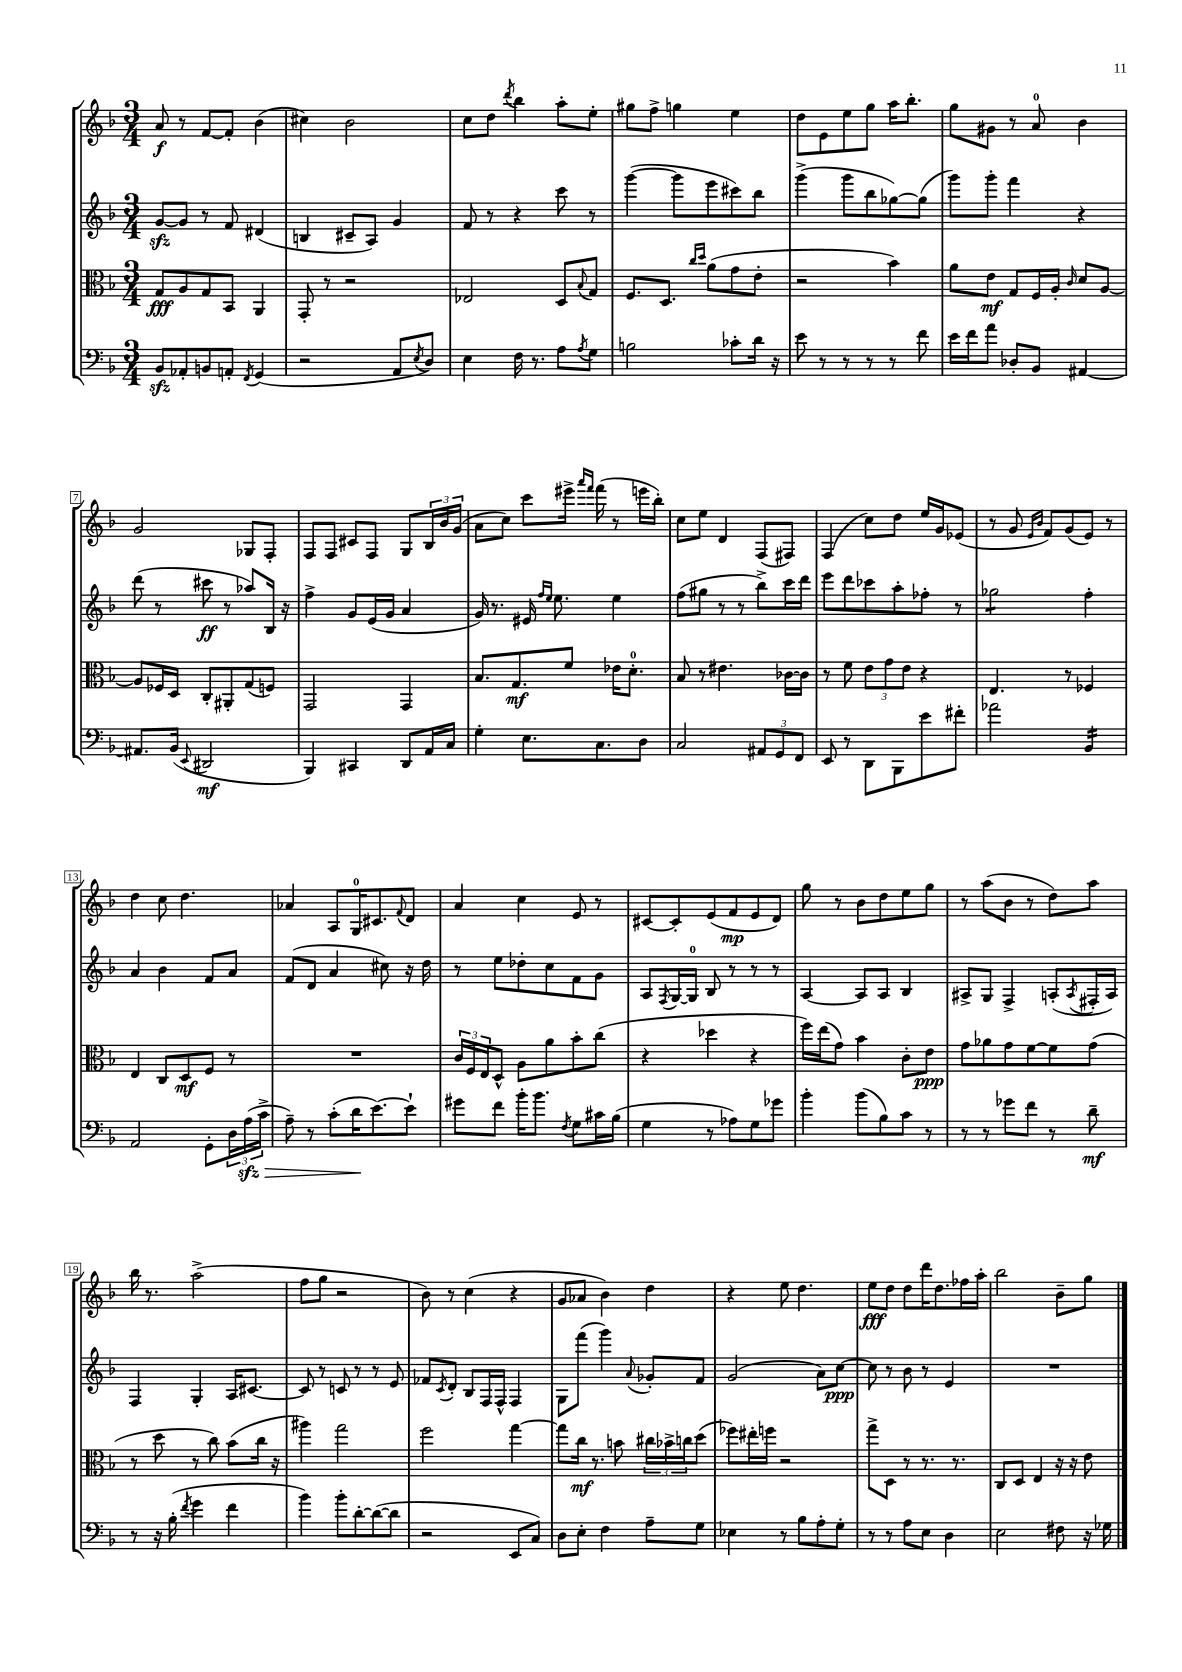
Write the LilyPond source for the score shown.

<<
\new StaffGroup <<
\new Staff = "s0" {
    \clef treble \key f \major \numericTimeSignature \time 3/4
    a'8\f r8 f'8~ f'8-. bes'4( |
    cis''4) bes'2 |
    c''8 d''8 \acciaccatura { d'''8 } bes''4 a''8-. e''8-. |
    gis''8 f''8-> g''4 e''4 |
    d''8 e'8 e''8 g''8 a''16 bes''8.-. |
    g''8 gis'8 r8 a'8-0 bes'4 |
    g'2 ges8 f8-. |
    f8 f8 cis'8 f8 g8 \tuplet 3/2 { bes16 bes'16 g'16( } |
    a'8 c''8) c'''8 eis'''16-> \grace { a'''16 f'''16 } f'''16( r8 e'''16 bes''16-.) |
    c''8 e''8 d'4 f8( fis8) |
    f4( c''8) d''8 e''16 g'16 ees'8( |
    r8 g'8 \grace { e'16 bes'16 } f'8) g'8( e'8) r8 |
    d''4 c''8 d''4. |
    aes'4 a8 g16-0 cis'8. \appoggiatura { f'8 } d'8 |
    a'4 c''4 e'8 r8 |
    cis'8~ cis'8-. e'8( f'8\mp e'8 d'8) |
    g''8 r8 bes'8 d''8 e''8 g''8 |
    r8 a''8( bes'8 r8 d''8) a''8 |
    bes''16 r8. a''2->( |
    f''8 g''8 r2 |
    bes'8) r8 c''4( r4 |
    g'8 aes'8 bes'4) d''4 |
    r4 e''8 d''4. |
    e''8\fff d''8 d''8 d'''16 d''8. fes''16 a''16-. |
    bes''2 bes'8-- g''8 \bar "|." |
}
\new Staff = "s1" {
    \clef treble \key f \major \numericTimeSignature \time 3/4
    g'8~\sfz g'8 r8 f'8 dis'4( |
    b4 cis'8-- a8) g'4 |
    f'8 r8 r4 c'''8 r8 |
    g'''4~( g'''8 e'''8 cis'''8) bes''8 |
    g'''4->( g'''8 bes''8 ges''8~) ges''8( |
    g'''8) g'''8-. f'''4 r4 |
    d'''8( r8 cis'''8\ff r8 aes''8) bes16 r16 |
    f''4-> g'8 e'16( g'16 a'4 |
    g'16) r8. eis'16 \grace { f''16 e''16 } e''8. e''4 |
    f''8( gis''8 r8 r8 bes''8->) c'''16 d'''16 |
    e'''8 d'''8 ces'''8 a''8-. fes''8-. r8 |
    ges''2:8 f''4-. |
    a'4 bes'4 f'8 a'8 |
    f'8( d'8 a'4 cis''8) r16 d''16 |
    r8 e''8 des''8-. c''8 f'8 g'8 |
    a8 \acciaccatura { f8 } g16~ g16-0 bes8 r8 r8 r8 |
    a4~ a8 a8 bes4 |
    ais8-> g8 f4-> a8-.( \acciaccatura { a8 } fis16-. a16) |
    f4 g4-. a16 cis'8.~ |
    cis'8 r8 c'8 r8 r8 e'8 |
    fes'8 \acciaccatura { c'8 } d'8-. bes8 f16 f16-^ f4 |
    g8 f'''8( g'''4) \appoggiatura { a'8 } ges'8-. f'8 |
    g'2( a'8) c''8~\ppp |
    c''8 r8 bes'8 r8 e'4 |
    R2. \bar "|." |
}
\new Staff = "s2" {
    \clef alto \key f \major \numericTimeSignature \time 3/4
    g8\fff a8 g8 bes,8 a,4 |
    g,8-. r8 r2 |
    ees2 d8 \appoggiatura { bes8 } g8 |
    f8. d8. \grace { c''16 d''16 } a'8( g'8 e'8-. |
    r2 bes'4) |
    a'8 e'8\mf g8 f16 a16-. \grace { c'16 } d'8 a8~ |
    a8 fes16 d16 c8-. ais,8-. g8( f8) |
    g,2 g,4 |
    bes8. g8.\mf f'8 ees'16 d'8.-0-. |
    bes8 r8 eis'4. ces'16~ ces'16 |
    r8 f'8 \tuplet 3/2 { e'8 g'8 e'8 } r4 |
    e4. r8 fes4 |
    e4 c8 d8\mf f8 r8 |
    R2. |
    \tuplet 3/2 { c'16 f16 e16 } d8-^ a8 a'8 bes'8-. c''8( |
    r4 des''4 r4 |
    f''16) e''16( g'8) bes'4 c'8-. e'8\ppp |
    g'8 aes'8 g'8 f'8~ f'8 g'8( |
    r8 d''8 r8 c''8) bes'8( c''16 r16 |
    ais''4) g''2 |
    f''2 g''4~ |
    g''8 c''16\mf r8. b'8 \tuplet 3/2 { cis''16 bes'16-> c''16 } d''8( |
    fes''8) eis''16-. f''16 r2 |
    g''8-> d8 r8 r8. r8. |
    c8 d8 e4 r16 r16 e'8 \bar "|." |
}
\new Staff = "s3" {
    \clef bass \key f \major \numericTimeSignature \time 3/4
    bes,8\sfz aes,8-. b,8 a,8-. \acciaccatura { f,8 } g,4( |
    r2 a,8 \acciaccatura { e8 } d8) |
    e4 f16 r8. a8 \acciaccatura { a8 } g8 |
    b2 ces'8-. d'16 r16 |
    e'8 r8 r8 r8 r8 f'8 |
    e'16 f'16 a'8 des8-. bes,8 ais,4~ |
    ais,8. bes,16( \appoggiatura { e,8 } dis,2\mf |
    bes,,4) cis,4 d,8 a,16 c16 |
    g4-. e8. c8. d8 |
    c2 \tuplet 3/2 { ais,8 g,8 f,8 } |
    e,8 r8 d,8 bes,,8 e'8 fis'8-. |
    aes'2 bes,4:16 |
    a,2 g,8-. \tuplet 3/2 { d16 a16\sfz\>( c'16-> } |
    a8--) r8 c'8-.( d'16\! e'8.~) e'8-! |
    gis'8 f'8 bes'16-. bes'8. \acciaccatura { f8 } g8 cis'16 bes16( |
    g4 r8 aes8) g8 ges'8 |
    bes'4-. bes'8( bes8) c'8 r8 |
    r8 r8 ges'8 f'8 r8 d'8--\mf |
    r8 r16 bes16-.( \acciaccatura { f'8 } g'4 f'4 |
    bes'4) bes'8-. d'8~-. d'8~( d'8 |
    r2 e,8 c8) |
    d8 e8-. f4 a8-- g8 |
    ees4 r8 bes8 a8-. g8-. |
    r8 r8 a8 e8 d4 |
    e2 fis8 r16 ges16 \bar "|." |
}
>>
>>
\layout { \context { \Score \override BarNumber.stencil = #(make-stencil-boxer 0.1 0.3 ly:text-interface::print) } }
